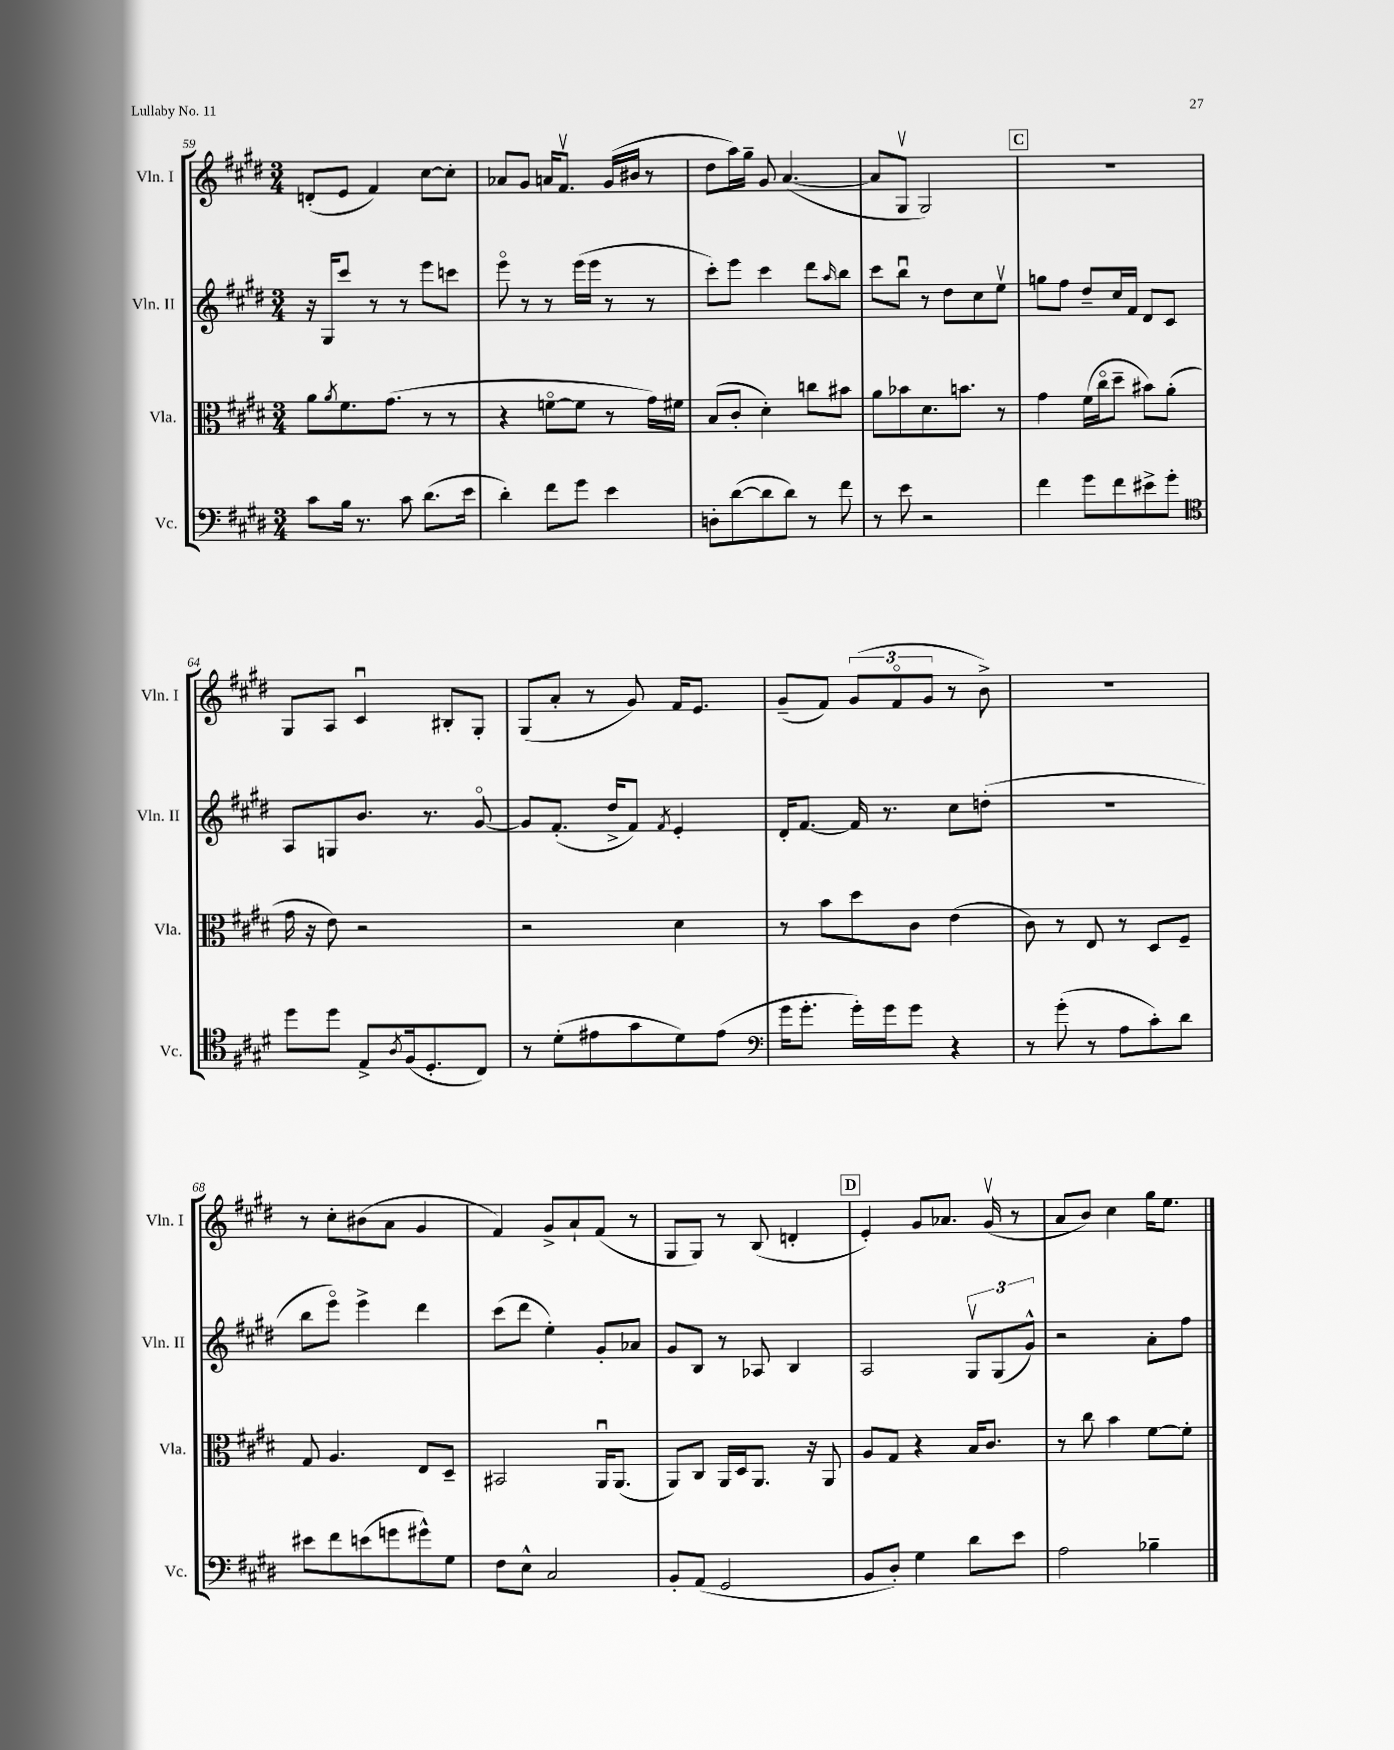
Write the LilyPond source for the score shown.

<<
\new StaffGroup <<
\new Staff = "s0" \with { instrumentName = "Vln. I" shortInstrumentName = "Vln. I" } {
    \clef treble \key e \major \numericTimeSignature \time 3/4
    d'8-.( e'8 fis'4) cis''8~ cis''8-. |
    aes'8 gis'8 a'16 fis'8.\upbow gis'16( bis'16 r8 |
    dis''8 a''16) gis''16-- gis'8 a'4.~( |
    a'8 gis8\upbow gis2) |
    \mark \markup { \box "C" } R2. |
    gis8 a8 cis'4\downbow bis8-. gis8-. |
    gis8( a'8-. r8 gis'8) fis'16 e'8. |
    gis'8--( fis'8) \tuplet 3/2 { gis'8( fis'8\flageolet gis'8 } r8 b'8->) |
    R2. |
    r8 cis''8-. bis'8( a'8 gis'4 |
    fis'4) gis'8-> a'8-! fis'8( r8 |
    gis8 gis8) r8 b8( d'4-. |
    \mark \markup { \box "D" } e'4-.) gis'8 aes'8. gis'16\upbow( r8 |
    a'8 b'8) cis''4 gis''16 e''8. \bar "|." |
}
\new Staff = "s1" \with { instrumentName = "Vln. II" shortInstrumentName = "Vln. II" } {
    \clef treble \key e \major \numericTimeSignature \time 3/4
    r16 gis16 cis'''8 r8 r8 e'''8 c'''8 |
    e'''8\flageolet r8 r8 e'''16( e'''16 r8 r8 |
    cis'''8-.) e'''8 cis'''4 dis'''8 \grace { a''16 } b''8 |
    cis'''8 b''8\downbow r8 dis''8 cis''8 e''8\upbow |
    \mark \markup { \box "C" } g''8 fis''8 dis''8-- cis''16 fis'16 dis'8 cis'8 |
    a8 g8 b'8. r8. gis'8~\flageolet |
    gis'8 fis'8.-.( dis''16-> fis'8) \acciaccatura { fis'8 } e'4-. |
    dis'16-. fis'8.~ fis'16 r8. cis''8 d''8-.( |
    R2. |
    b''8 e'''8\flageolet) e'''4-> dis'''4 |
    cis'''8( dis'''8 e''4-.) gis'8-. aes'8 |
    gis'8 b8 r8 aes8 b4 |
    \mark \markup { \box "D" } a2 \tuplet 3/2 { gis8\upbow gis8( gis'8-^) } |
    r2 a'8-. fis''8 \bar "|." |
}
\new Staff = "s2" \with { instrumentName = "Vla." shortInstrumentName = "Vla." } {
    \clef alto \key e \major \numericTimeSignature \time 3/4
    a'8 \acciaccatura { a'8 } fis'8. gis'8.( r8 r8 |
    r4 f'8~\flageolet f'8 r8 gis'16) fis'16 |
    b8( cis'8-. dis'4-.) c''8 bis'8 |
    a'8 bes'8 dis'8. b'8. r8 |
    \mark \markup { \box "C" } gis'4 fis'16( cis''16\flageolet dis''8-- bis'8) a'8-.( |
    gis'16 r16 e'8) r2 |
    r2 dis'4 |
    r8 b'8 dis''8 cis'8 e'4( |
    cis'8) r8 e8 r8 dis8 fis8-- |
    gis8 a4. e8 dis8-- |
    bis,2 a,16\downbow a,8.( |
    a,8) cis8 a,16 dis16 a,8. r16 a,8 |
    \mark \markup { \box "D" } a8 gis8 r4 b16 cis'8. |
    r8 cis''8 b'4 fis'8~ fis'8-. \bar "|." |
}
\new Staff = "s3" \with { instrumentName = "Vc." shortInstrumentName = "Vc." } {
    \clef bass \key e \major \numericTimeSignature \time 3/4
    cis'8 b16 r8. cis'8 dis'8.( e'16 |
    dis'4-.) fis'8 gis'8 e'4 |
    d8-. dis'8~( dis'8 dis'8) r8 fis'8 |
    r8 e'8 r2 |
    \mark \markup { \box "C" } fis'4 gis'8 fis'8 eis'8-> gis'8-. |
    \clef tenor dis''8 dis''8 e8-> \acciaccatura { a8 } fis16( dis8.-. cis8) |
    r8 dis'8-.( eis'8 gis'8 dis'8) eis'8( |
    \clef bass gis'16 gis'8.-. gis'16-.) gis'16 gis'8 r4 |
    r8 gis'8-.( r8 a8 cis'8-.) dis'8 |
    eis'8 fis'8 e'8( g'8 gis'8-^) gis8 |
    fis8 e8-^ cis2 |
    b,8-. a,8( gis,2 |
    \mark \markup { \box "D" } b,8 dis8-.) gis4 dis'8 e'8 |
    a2 bes4-- \bar "|." |
}
>>
>>
\layout { \context { \Score currentBarNumber = #59 } }
